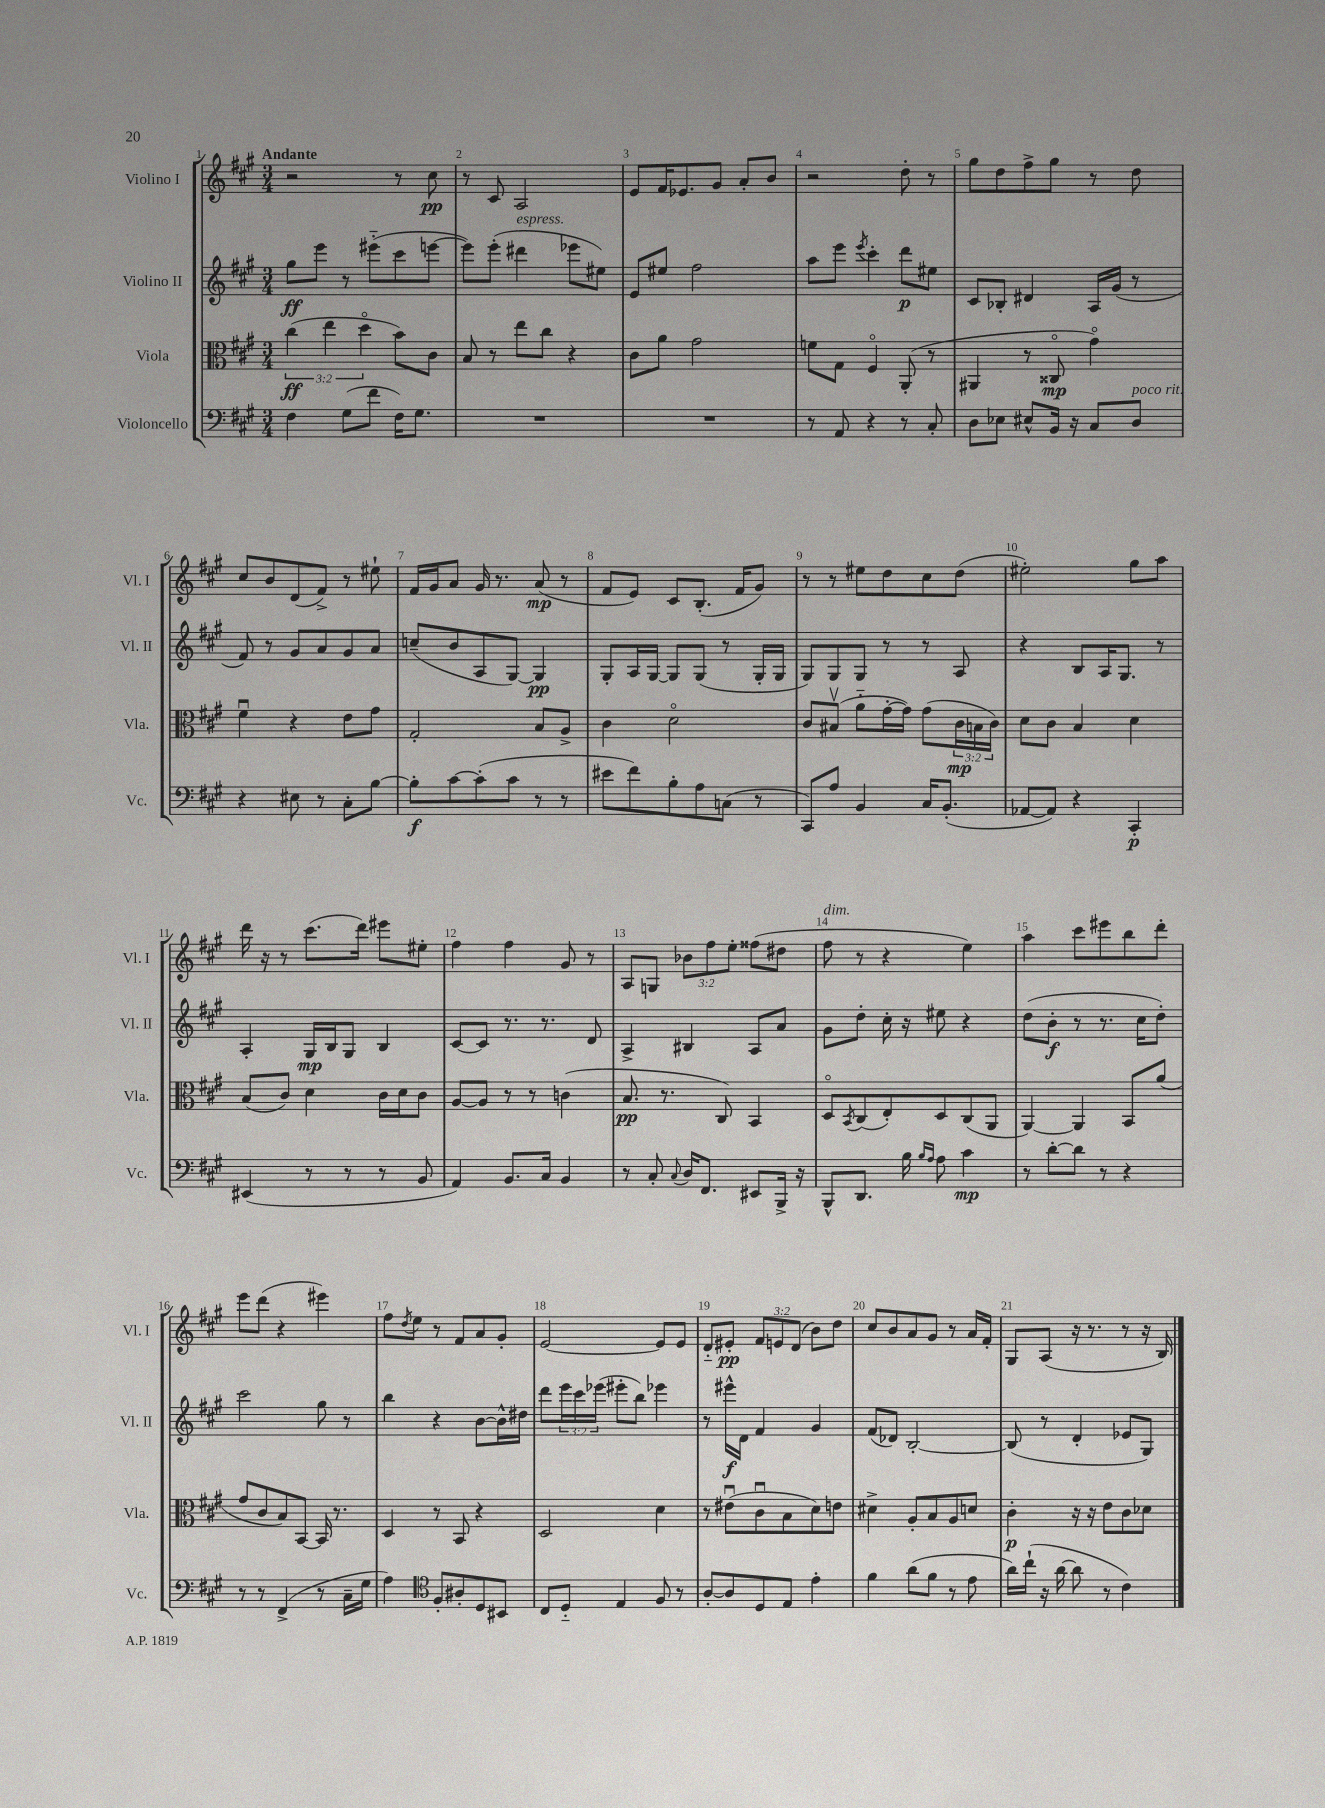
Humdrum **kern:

**kern	**kern	**kern	**kern
*staff4	*staff3	*staff2	*staff1
*clefF4	*clefC3	*clefG2	*clefG2
*k[f#c#g#]	*k[f#c#g#]	*k[f#c#g#]	*k[f#c#g#]
*M3/4	*M3/4	*M3/4	*M3/4
4F#	(6cc#	8gg#	2r
.	.	8eee	.
.	6ee	.	.
(8G#	.	8r	.
.	6ddo	.	.
8f#	.	(8eee#'~	.
16F#)	8b)	8ccc#	8r
8.G#	.	.	.
.	8c#	[8eee	8cc#
=	=	=	=
2.r	8B	8eee])	8r
.	8r	(8eee'	8c#
.	8ee	4ddd#	2A
.	8cc#	.	.
.	4r	8eee-	.
.	.	8ee#)	.
=	=	=	=
2.r	8c#	8e	8e
.	8a	8ee#	16f#
.	.	.	8.e-
.	2g#	2ff#	.
.	.	.	8g#
.	.	.	8a'
.	.	.	8b
=	=	=	=
8r	8f	8aa	2r
8AA	8G#	8eee	.
.	.	8qeee	.
4r	4F#o	4ccc#'	.
8r	(8AA'	8ddd	8dd'
8C#'	8r	8ee#	8r
=	=	=	=
8D	4AA#	8c#	8gg#
8E-	.	8B-'	8dd
8E#^^	8r	4d#	8ff#^
16BB	8C##o	.	8gg#
16r	.	.	.
8C#	4g#o)	16A	8r
.	.	(16g#	.
8D	.	8r	8dd
=	=	=	=
4r	4f#u	8f#)	8cc#
.	.	8r	8b
8E#	4r	8g#	(8d
8r	.	8a	8f#^)
8C#'	8e	8g#	8r
[8B	8g#	8a	8ee#`
=	=	=	=
8B']	2G#'	(8cc~	16f#
.	.	.	16g#
[8c#	.	8b	8a
(8c#']	.	8A	16g#
.	.	.	8.r
8c#	.	[8G#)	.
8r	8B	4G#]	(8a
8r	8A^	.	8r
=	=	=	=
8e#	4c#	8G#'	8f#
8f#)	.	16A	8e)
.	.	[16G#	.
8B'	2do	8G#]	8c#
8A	.	(8G#	(8.B'
(8C	.	8r	.
.	.	.	16f#
8r	.	16G#'	8g#)
.	.	16G#	.
=	=	=	=
8CC#)	8c#	8G#)	8r
8A	(8B#v	8G#	8r
4BB	8a'~	8G#	8ee#
.	[16g#'	8r	8dd
.	16g#])	.	.
16C#	(8g#	8r	8cc#
(8.BB'	.	.	.
.	24c#	8A	(8dd
.	24B	.	.
.	24c#)	.	.
=	=	=	=
[8AA-	8d	4r	2ee#')
8AA-])	8c#	.	.
4r	4B	8B	.
.	.	16A	.
.	.	8.G#	.
4CC#'	4d	.	8gg#
.	.	8r	8aa
=	=	=	=
(4EE#	(8B	4A'	16ddd
.	.	.	16r
.	8c#)	.	8r
8r	4d	16G#	(8.ccc#
.	.	16B	.
8r	.	8G#	.
.	.	.	16ddd)
8r	16c#	4B	8eee#
.	16d	.	.
8BB	8c#	.	8ee#'
=	=	=	=
4AA)	[8A	[8c#	4ff#
.	8A]	8c#]	.
8.BB	8r	8.r	4ff#
.	8r	.	.
16C#	.	8.r	.
4BB	(4c	.	8g#
.	.	8d	8r
=	=	=	=
8r	8.B	4A^	8A
8C#'	.	.	8G
.	8.r	.	.
8qqC#	.	.	.
16D	.	4B#	12b-
8.FF#	.	.	.
.	.	.	12ff#
.	8C#)	.	.
.	.	.	12ee'
8EE#	4BB	8A	(8ff##
16BBB^	.	8a	8dd#
16r	.	.	.
=	=	=	=
8BBB^^	8Do	8g#	8ff#
.	8qBB	.	.
8.DD	(8C#	8dd'	8r
.	8E')	16cc#'	4r
16B	.	16r	.
16qqB	.	.	.
16qqA	.	.	.
8A	8D	8ee#	.
4c#	(8C#	4r	4ee)
.	8AA	.	.
=	=	=	=
8r	[4AA)	(8dd	4aa
[8d'	.	8b'	.
8d]	4AA]	8r	8ccc#
8r	.	8.r	8eee#
4r	8BB	.	8bb
.	.	16cc#	.
.	(8a	8dd')	8ddd'
=	=	=	=
8r	8g#	2ccc#	8eee
8r	8c#	.	(8ddd
(4FF#^	8B)	.	4r
.	[8BB	.	.
8r	16BB]	8gg#	4eee#)
.	8.r	.	.
16C#~	.	8r	.
16G#	.	.	.
=	=	=	=
4A)	4D	4bb	8ff#
.	.	.	8qdd
.	.	.	8ee
*clefC4	*	*	*
8F#'	8r	4r	8r
8A#'	8BB	.	8f#
8D	4r	[8b	8a
8BB#	.	16b^^]	8g#'
.	.	16dd#	.
=	=	=	=
8C#	2D	8ddd	[2e
8D'~	.	24eee	.
.	.	24ccc#	.
.	.	(24eee-	.
4E	.	8eee#'	.
.	.	8bb)	.
8F#	4d	4eee-	8e]
8r	.	.	8e
=	=	=	=
[8A'	8r	8r	8d'~
8A]	(8e#u	16eee#^^	8e#'
.	.	16d	.
8D	8c#u	4f#	12f#
.	.	.	12e
8E	8B	.	.
.	.	.	(12d
4e'	8d)	4g#	8b)
.	8e	.	8dd
=	=	=	=
4f#	4d#^	(8f#	8cc#
.	.	8d-)	8b
(8a	8A'	[2B'	8a
8f#	8B	.	8g#
8r	8A	.	8r
8e	8d	.	16a
.	.	.	16f#'
=	=	=	=
16a)	4c#'	(8B]	8G#
(16cc#`	.	.	.
16r	.	8r	(8A
[16a	.	.	.
8a]	16r	4d'	16r
.	16r	.	8.r
8r	8e	.	.
4c#)	8c#	8e-	8r
.	8d-	8G#)	16r
.	.	.	16B)
==	==	==	==
*-	*-	*-	*-
